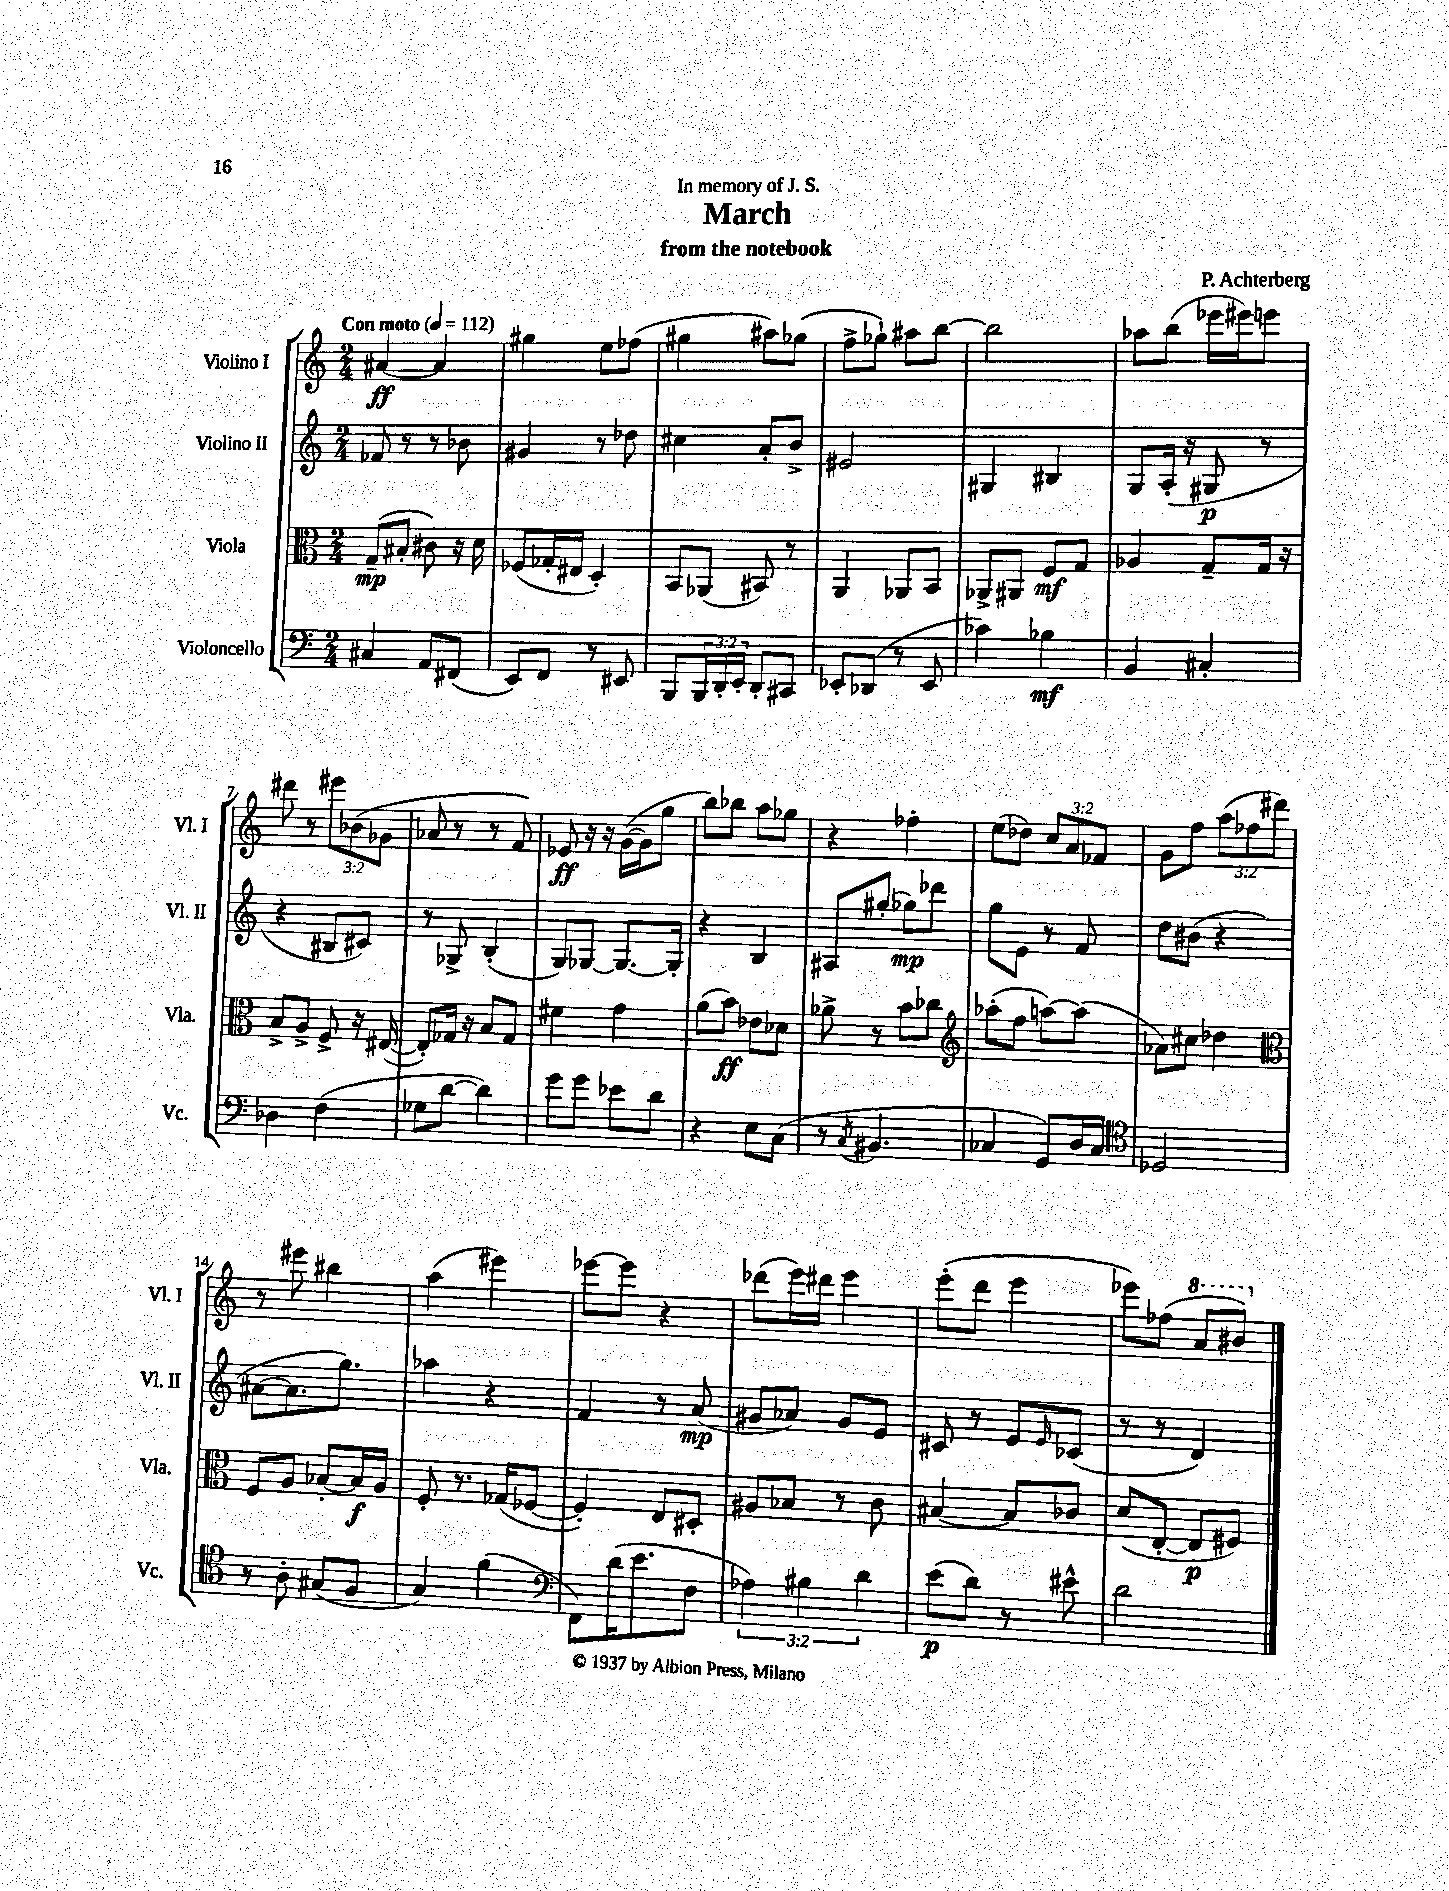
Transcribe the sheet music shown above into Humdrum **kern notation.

**kern	**kern	**kern	**kern
*staff4	*staff3	*staff2	*staff1
*clefF4	*clefC3	*clefG2	*clefG2
*k[]	*k[]	*k[]	*k[]
*M2/4	*M2/4	*M2/4	*M2/4
*MM112	*MM112	*MM112	*MM112
4C#/	(8G~/L	8f-/	[4a#/
.	8B#'/J	8r	.
8AA/L	8c#\)	8r	4a#/]
(8FF#/J	16r	8b-\	.
.	16d\	.	.
=	=	=	=
8EE/L)	(8F-/L	4g#/	4gg#\
8FF/J	16G-'/L	.	.
.	16E#/JJ	.	.
8r	4D'/)	8r	8ee\L
8EE#/	.	8dd-\	(8ff-\J
=	=	=	=
8BBB/L	8BB/L	4cc#\	4gg#\
24BBB/L	(8AA-/J	.	.
24DD'/	.	.	.
24EE'/JJ	.	.	.
8DD'/L	8BB#/)	8a'/L	8aa#\L)
8CC#/J	8r	8b^/J	(8gg-\J
=	=	=	=
8EE-'/L	4AA/	2e#/	8ff^\L
(8DD-/J	.	.	8gg-`\J)
8r	8AA-/L	.	8aa#\L
8EE-/	8BB/J	.	[8bb\J
=	=	=	=
4c-\)	8AA-^/L	4G#/	2bb\]
.	8AA#/J	.	.
4B-\	8F/L	4B#/	.
.	8G/J	.	.
=	=	=	=
4BB/	4A-/	8G/L	8aa-\L
.	.	(16A'/Jk	(8bb\J
.	.	16r	.
4C#'/	8G~/L	8G#/	16eee-\LL
.	.	.	16eee#\J)
.	16G/Jk	8r	8eee\J
.	16r	.	.
=	=	=	=
4D-\	8B^/L	4r	8ddd#\
.	8A^/J	.	8r
(4F\	8F^/	8B#/L	12eee#\L
.	.	.	(12b-\
.	16r	8c#/J)	.
.	.	.	12g-\J
.	([16E#/	.	.
=	=	=	=
8G-\L	8E#'/]L)	8r	8a-/
[8d\J	16G-/Jk	8G-^/	8r
.	16r	.	.
4d\])	8B/L	(4B'/	8r
.	8G-/J	.	8f/)
=	=	=	=
8g\L	4f#\	8G/L)	8e-/
8g\J	.	[8G-/J	16r
.	.	.	16r
8e-\L	4g\	8.G-/_L	([16g\LL
.	.	.	16g\]J
8d\J	.	.	8gg\J
.	.	16G-'/]Jk	.
=	=	=	=
4r	(8a\L	4r	8bb\L)
.	8b\J)	.	8bb-\J
8E\L	8e-\L	4B/	8aa\L
(8C\J	8d-\J	.	8gg-\J
=	=	=	=
8r	8a-^\	8A#/L	4r
8qC/	.	.	.
4.BB#/	8r	(8gg#'/J	.
.	8b\L	8gg-\L)	4ff-'\
.	8cc-\J	8ddd-\J	.
=	=	=	=
*	*clefG2	*	*
4C-/	(8aa-'\L	8gg\L	(8ee\L
.	8ff\J	8e\J	8dd-\J)
8GG/L)	[8aa\L)	8r	12cc/L
.	.	.	12a/
16D/L	(8aa\]J	8f/	.
.	.	.	12f-/J
16C-/JJ	.	.	.
=	=	=	=
*clefC4	*	*	*
2D-/	8a-\L)	8dd\L	8g\L
.	8cc#\J	(8b#\J	8ff\J
.	4dd-\	4r	(12aa\L
.	.	.	12ff-\
.	.	.	12ddd#\J)
=	=	=	=
*	*clefC3	*	*
8r	8F/L	[8a#\L	8r
8A'\	8A/J	8.a#\]	8eee#\
(8G#/L	[8B-'/L	.	4bb#\
.	.	8.gg\J)	.
8F/J	16B-/]L	.	.
.	16A/JJ	.	.
=	=	=	=
4G/)	8F'/	4aa-\	(4aa\
.	8.r	.	.
(4f\	.	4r	4eee#\)
.	(16G-/LK	.	.
.	[8F-/J	.	.
=	=	=	=
*clefF4	*	*	*
8FF\L)	4F-'/])	4f/	[8eee-\L
(16d\K	.	.	8eee-\]J
8.e\	.	.	.
.	8E/L	8r	4r
8F\J	8D#'/J	(8a/	.
=	=	=	=
6A-\)	8A#/L	8g#/L	(8ddd-\L
.	8B-/J	8a-/J)	16eee\L)
6B#\	.	.	.
.	.	.	16ddd#\JJ
.	8r	8g#/L	4eee\
6d\	.	.	.
.	8c\	8e/J	.
=	=	=	=
(8e\L	[4B#/	8c#/	(8eee'\L
8d\J)	.	8r	8ddd\J
8r	8B#/]L	8e/L	4eee\
.	.	16qqe/	.
8e#^^\	8c-/J	(8c-/J	.
=	=	=	=
2d\	(8d/L	8r	8eee-\L)
.	[8E'/J	8r	(8ff-\J
.	8E/]L	4d/)	8aa/L
.	8F#/J)	.	8bb#/J)
==	==	==	==
*-	*-	*-	*-
